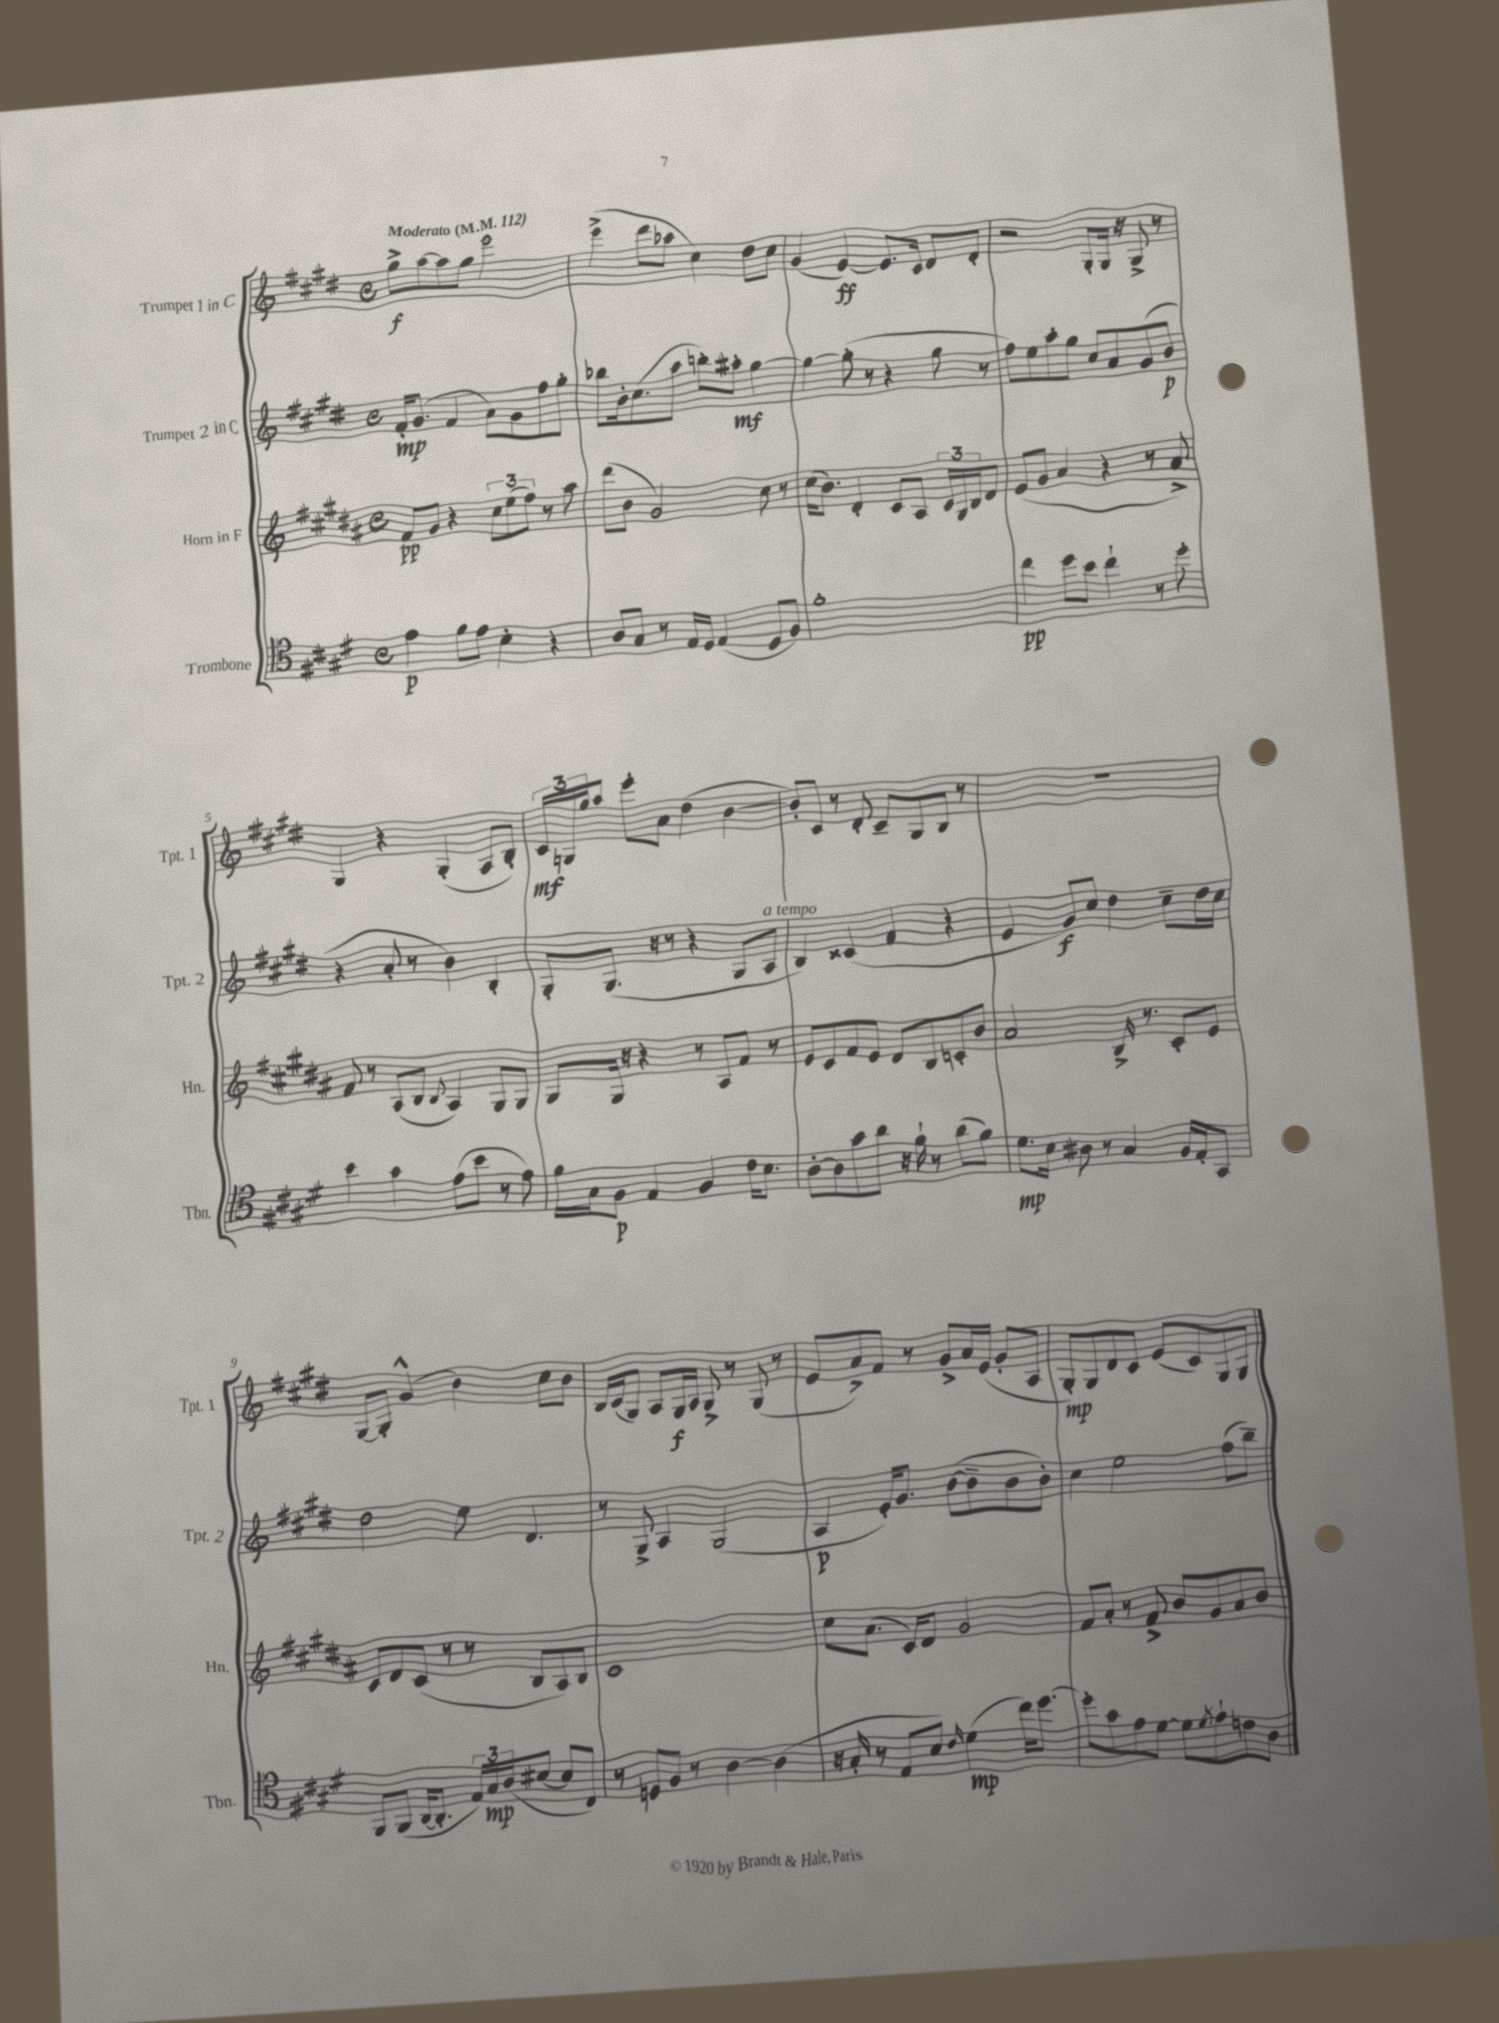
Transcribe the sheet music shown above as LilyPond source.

<<
\new StaffGroup <<
\new Staff = "s0" \with { instrumentName = "Trumpet 1 in C" shortInstrumentName = "Tpt. 1" } {
    \clef treble \key e \major \defaultTimeSignature \time 4/4 \tempo "Moderato" 4 = 112
    gis''8->\f a''8~ a''8 gis''8 e'''2 |
    e'''4->( dis'''8 aes''8 cis''4) dis''8 cis''8 |
    gis'4( e'4~\ff) e'8. cis'16 dis'8 dis'8-. |
    r2 gis8-. gis16 r16 gis8-> r8 |
    gis4 r4 gis4-.( a8 b8-.) |
    \tuplet 3/2 { cis'16\mf g16 gis''16 } a''8 e'''8-. a'8 dis''4( b'4~ |
    b'8-.) cis'8 r8 dis'8-. cis'8-- gis8 b8 r8 |
    R1 |
    gis8~ gis8-. gis'4-^( b'4) cis''8 b'8 |
    b16 cis'16( gis8) a8 gis16\f a16 gis8-> r8 gis8( r8 |
    e'8 a'8->) fis'8 r8 gis'8-> a'16 e'16( gis'8-. a8 |
    gis8-.\mp) gis8 dis'8 cis'8 e'8( cis'8) gis8 gis8 \bar "|." |
}
\new Staff = "s1" \with { instrumentName = "Trumpet 2 in C" shortInstrumentName = "Tpt. 2" } {
    \clef treble \key e \major \defaultTimeSignature \time 4/4
    fis'16-.\mp gis'8.( fis'4 a'8) gis'8 fis''8 gis''8-. |
    bes''8 b'16-. cis''8.( a''8 b''8-.) ais''8-.\mf gis''4~ |
    gis''4~ gis''8-.( r8 r4 gis''8 r8 |
    fis''8) e''8 a''8-. gis''8 cis''8 a'8 gis'8( b'8\p |
    r4 a'8-. r8 b'4) b4-. |
    gis8-. gis8.( r16 r8 r4 gis8 a8^\markup { \italic "a tempo" } |
    b4) cisis'4( fis'4 r4 |
    e'4 gis'8\f) cis''8 dis''4 cis''8-- dis''16 cis''16 |
    dis''2 e''8 dis'4. |
    r8 gis8-> a4 gis2( |
    a4\p e'16-.) gis'8. b'8~( b'8-- b'8 b'8-.) |
    cis''4 e''2 fis''8( b''8--) \bar "|." |
}
\new Staff = "s2" \with { instrumentName = "Horn in F" shortInstrumentName = "Hn." } {
    \clef treble \key b \major \defaultTimeSignature \time 4/4
    fis'8\pp gis'8 r4 \tuplet 3/2 { cis''8 e''8( fis''8) } r8 ais''8 |
    dis'''8( b'8 gis'2) cis''8 r8 |
    cis''16( b'8.) dis'4-. cis'8 ais8 \tuplet 3/2 { cis'16 gis16 b16 } dis'8 |
    e'8( gis'8 ais'4 r4 r8 ais'8->) |
    fis'8 r8 ais8( b8 \appoggiatura { b8 } ais4) gis8 gis8 |
    gis8 gis16 r16 r4 r8 ais8 fis'8 r8 |
    e'8 cis'8 fis'8 e'8 dis'8 b8 c'8-. b'8 |
    ais'2 b16-> r8. cis'8-. e'8 |
    cis'8 dis'8 cis'8( r8 r8 b8 ais8) b8 |
    cis'1 |
    cis''8 ais'8.( cis'16) dis'8 gis'2 |
    fis'8 ais'8-. r8 fis'8-> b'8 gis'8 ais'8 b'8 \bar "|." |
}
\new Staff = "s3" \with { instrumentName = "Trombone" shortInstrumentName = "Tbn." } {
    \clef tenor \key e \major \defaultTimeSignature \time 4/4
    e'4\p fis'8 e'8 b4-. r4 |
    a8 gis8 r8 e16 dis16 e4( dis8 fis8) |
    fis'1-. |
    cis''4\pp dis''8 b'8 cis''4-! r8 dis''8-. |
    b'4 gis'4 e'8( b'8 r8 e'8) |
    fis'16 gis16 fis8\p e4 fis4 cis'16 b8. |
    a8~-. a8 gis'8 a'8 r16 fis'16-! r8 a'8( fis'8) |
    dis'8.\mp b16 ais8 r8 gis4 fis16 e16-. gis,8 |
    fis,8 fis,8( a,16~ a,8.-. \tuplet 3/2 { e16) gis16\mp a16( } bis8~ bis8 cis8) |
    r8 d8 fis8 r8 a4~ a4( |
    r16 gis16-. r8 e8 b8) \grace { cis'16 } dis'4\mp( cis''16) dis''8.~ |
    dis''8-. gis'8 e'8 dis'8~ dis'8 \acciaccatura { dis'8 } e'8-! c'8 a8 \bar "|." |
}
>>
>>
